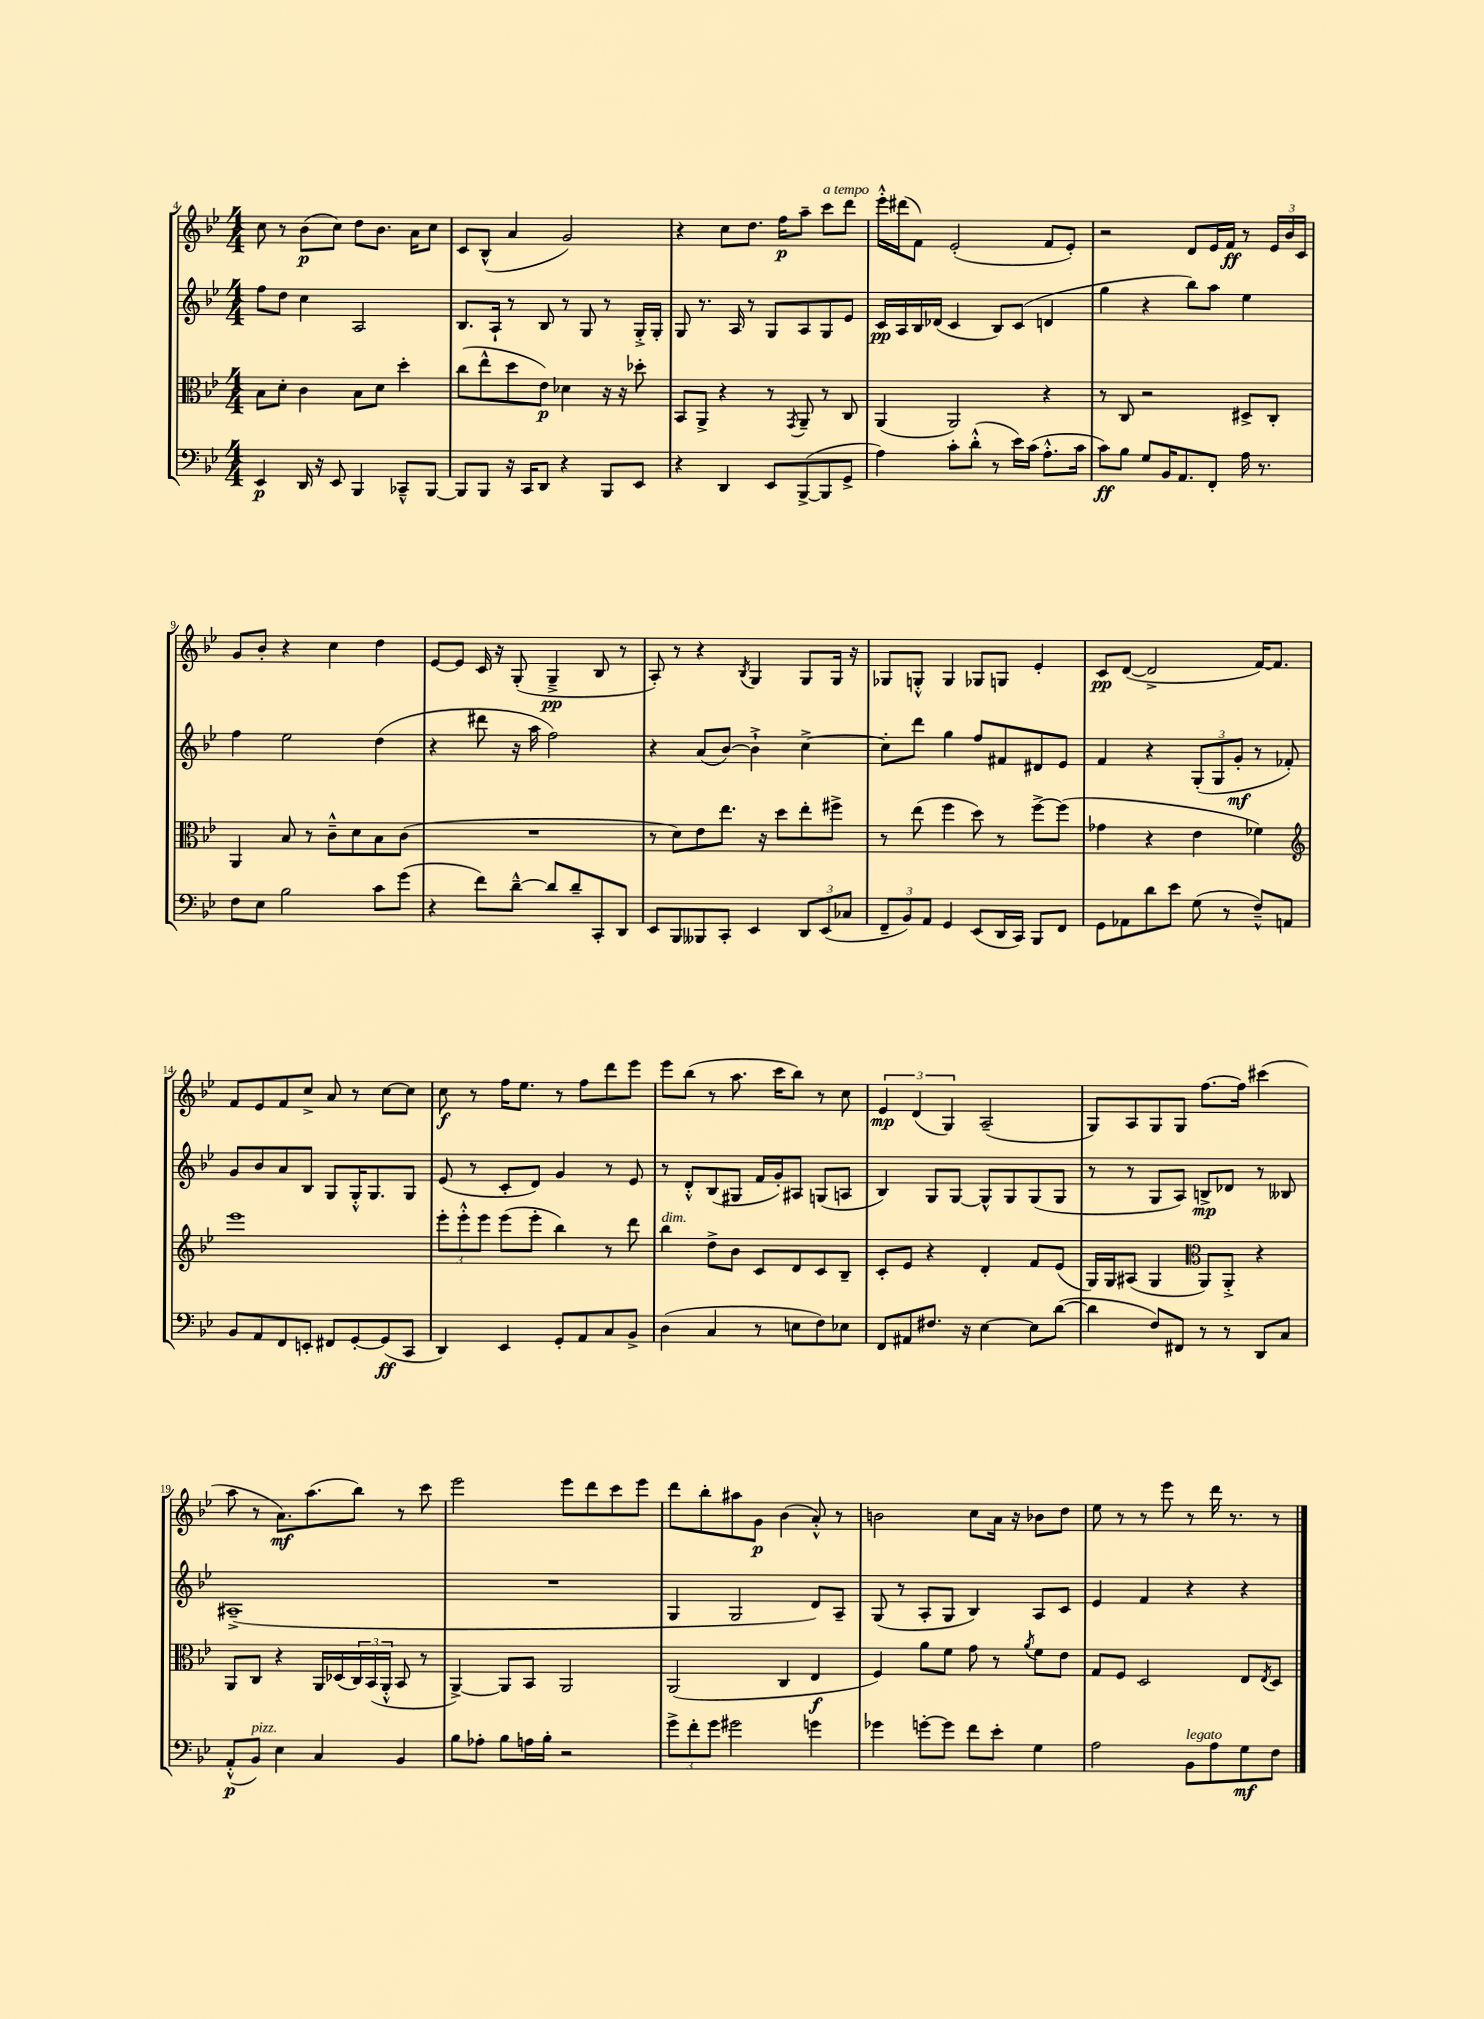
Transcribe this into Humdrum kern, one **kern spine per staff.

**kern	**kern	**kern	**kern
*staff4	*staff3	*staff2	*staff1
*clefF4	*clefC3	*clefG2	*clefG2
*k[b-e-]	*k[b-e-]	*k[b-e-]	*k[b-e-]
*M4/4	*M4/4	*M4/4	*M4/4
4EE-	8B-	8ff	8cc
.	8d'	8dd	8r
16DD	4c	4cc	(8b-
16r	.	.	.
8EE-	.	.	8cc)
4BBB-	8B-	2A	8dd
.	8d	.	8.b-
8CC-~^^	4dd'	.	.
.	.	.	16a
[8BBB-	.	.	8cc
=	=	=	=
8BBB-]	(8cc	8.B-	8c
8BBB-	8ee-^^	.	(8B-^^
.	.	16A`	.
16r	8dd	8r	4a
16CC	.	.	.
8DD	8e-)	8B-	.
4r	4d-	8r	2g)
.	.	8G	.
8BBB-	16r	8r	.
.	16r	.	.
8EE-	8dd-'	16G'^	.
.	.	16G'	.
=	=	=	=
4r	8BB-	8G	4r
.	8AA^	8.r	.
4DD	4r	.	8cc
.	.	16A	.
.	.	8r	8.dd
8EE-	8r	8G	.
.	.	.	16ff
.	8qGG	.	.
([8BBB-^	8AA~	8A	8aa~
8BBB-]	8r	8G	8ccc
8GG^	8C	8e-	8ddd
=	=	=	=
4A)	(4AA	16c	16eee-'^^
.	.	16A	(16ddd#
.	.	16B-	8f)
.	.	(16d-	.
8c'	2AA)	4c	(2e-'
(8d'^^	.	.	.
8r	.	8B-)	.
16e-)	.	(8c	.
(16c	.	.	.
8.A'^^	4r	4d	8f
.	.	.	8e-')
16c	.	.	.
=	=	=	=
8c)	8r	4gg	2r
8B-	8C	.	.
8G	2r	4r	.
16BB-	.	.	.
8.AA	.	.	.
.	.	8bb-)	8d
8FF'	.	8aa	16e-
.	.	.	16f
16A	8D#^	4ee-	8r
8.r	.	.	.
.	8C'	.	24e-
.	.	.	24b-
.	.	.	24c
=	=	=	=
8F	4AA	4ff	8g
8E-	.	.	8b-'
2B-	8B-	2ee-	4r
.	8r	.	.
.	8c~^^	.	4cc
.	8d	.	.
8c	8B-	(4dd	4dd
(8g	(8c	.	.
=	=	=	=
4r	1r	4r	[8e-
.	.	.	8e-]
8f)	.	8ddd#	16c
.	.	.	16r
[8d~^^	.	16r	(8G'
.	.	16aa	.
8d]	.	2ff)	4G~^
8d~	.	.	.
8CC'	.	.	8B-
8DD	.	.	8r
=	=	=	=
8EE-	8r	4r	8A')
8BBB-	8d)	.	8r
8BBB--	8e-	(8a	4r
8CC'	8.ee-	[8b-)	.
.	.	.	8qB-
4EE-	.	4b-`^]	4G
.	16r	.	.
.	8dd	.	.
12DD	8ee-'	[4cc^	8G
(12EE-	.	.	.
.	8ff#^	.	16G
12C-	.	.	.
.	.	.	16r
=	=	=	=
12FF~	8r	8cc']	8G-
12BB-)	.	.	.
.	(8ee-	8ddd	8G'^^
12AA	.	.	.
4GG	4ff	4gg	4G
(8EE-	8dd)	8ff	8G-
16DD	8r	8f#	8G
16CC)	.	.	.
8BBB-	[8ff^	8d#	4e-'
8FF	(8ff]	8e-	.
=	=	=	=
8GG	4g-	4f	8c
8AA-	.	.	([8d
8d	4r	4r	2d^]
8e-	.	.	.
(8G	4e-	(12G'	.
.	.	12G	.
8r	.	.	.
.	.	12g'	.
8F~^^)	4f-)	8r	[16f)
.	.	.	8.f]
8AA	.	8f-')	.
=	=	=	=
*	*clefG2	*	*
8BB-	1eee-	8g	8f
8AA	.	8b-	8e-
8FF	.	8a	8f
8EE'	.	8B-	8cc^
8FF#	.	8G	8a
[8GG'	.	16G'^^	8r
.	.	8.G	.
(8GG]	.	.	[8cc
8CC	.	8G	8cc]
=	=	=	=
4DD)	12eee-'	(8e-	8cc
.	12eee-'^^	.	.
.	.	8r	8r
.	12eee-	.	.
4EE-	(8eee-	8c'	16ff
.	.	.	8.ee-
.	8eee-'	8d)	.
8GG'	4bb-)	4g	8r
8AA	.	.	8ff
8C	8r	8r	8ddd
8BB-^	8ddd	8e-	8eee-
=	=	=	=
(4D	4bb-	8r	8eee-
.	.	8d'^^	(8bb-
4C	8dd^	(8B-	8r
.	8b-	8G#	8.aa
8r	8c	16f	.
.	.	16g')	16ccc
8E	8d	8A#	8bb-)
8F)	8c	(8G	8r
8E-	8B-~	8A	8cc
=	=	=	=
8FF	8c'	4B-)	6e-
8AA#	8e-	.	.
.	.	.	(6d
8.F#	4r	8G	.
.	.	.	6G)
.	.	[8G	.
16r	.	.	.
[4E-	4d'	8G^^]	(2A~
.	.	8G	.
8E-]	8f	(8G	.
([8d	(8e-	8G	.
=	=	=	=
4d]	16G)	8r	8G)
.	16G	.	.
.	(8A#	8r	8A
8F)	4G	8G	8G
8FF#	.	8A)	8G
*	*clefC3	*	*
8r	8AA)	8B^	[8.ff
8r	8AA'^	8d-	.
.	.	.	16ff]
8DD	4r	8r	(4ccc#
8C	.	8B--	.
=	=	=	=
(8AA'^^	8AA	(1A#~^	8aa
8BB-)	8C	.	8r
4E-	4r	.	8.a)
.	.	.	(8.aa
4C	16AA	.	.
.	(16D-	.	.
.	24C)	.	8bb-)
.	(24BB-	.	.
.	24AA'^^	.	.
4BB-	8BB-	.	8r
.	8r	.	8ccc
=	=	=	=
8B-	[4AA^)	1r	2eee-
8A-'	.	.	.
8B-	8AA]	.	.
16A	8BB-	.	.
16B-'	.	.	.
2r	2AA	.	8eee-
.	.	.	8ddd
.	.	.	8ccc
.	.	.	8eee-
=	=	=	=
12g^	(2AA	4G	8ddd
12f'	.	.	.
.	.	.	8bb-'
12g	.	.	.
2g#	.	2G	8aa#
.	.	.	8g
.	4C	.	(4b-
4g	4E-	8d)	8a'^^)
.	.	8A~	8r
=	=	=	=
4g-	4F)	(8G	2b
.	.	8r	.
[8g'	8a	8A'	.
8g]	8f	8G	.
8f	8g	4B-)	8cc
8e-'	8r	.	16a
.	.	.	16r
.	8qa	.	.
4G	8f	8A	8b-
.	8e-	8c	8dd
=	=	=	=
2A	8G	4e-	8ee-
.	8F	.	8r
.	2D	4f	8r
.	.	.	8eee-
8BB-	.	4r	8r
8A	.	.	16ddd
.	.	.	8.r
8G	8E-	4r	.
.	8qE-	.	.
8F	8D	.	8r
==	==	==	==
*-	*-	*-	*-
